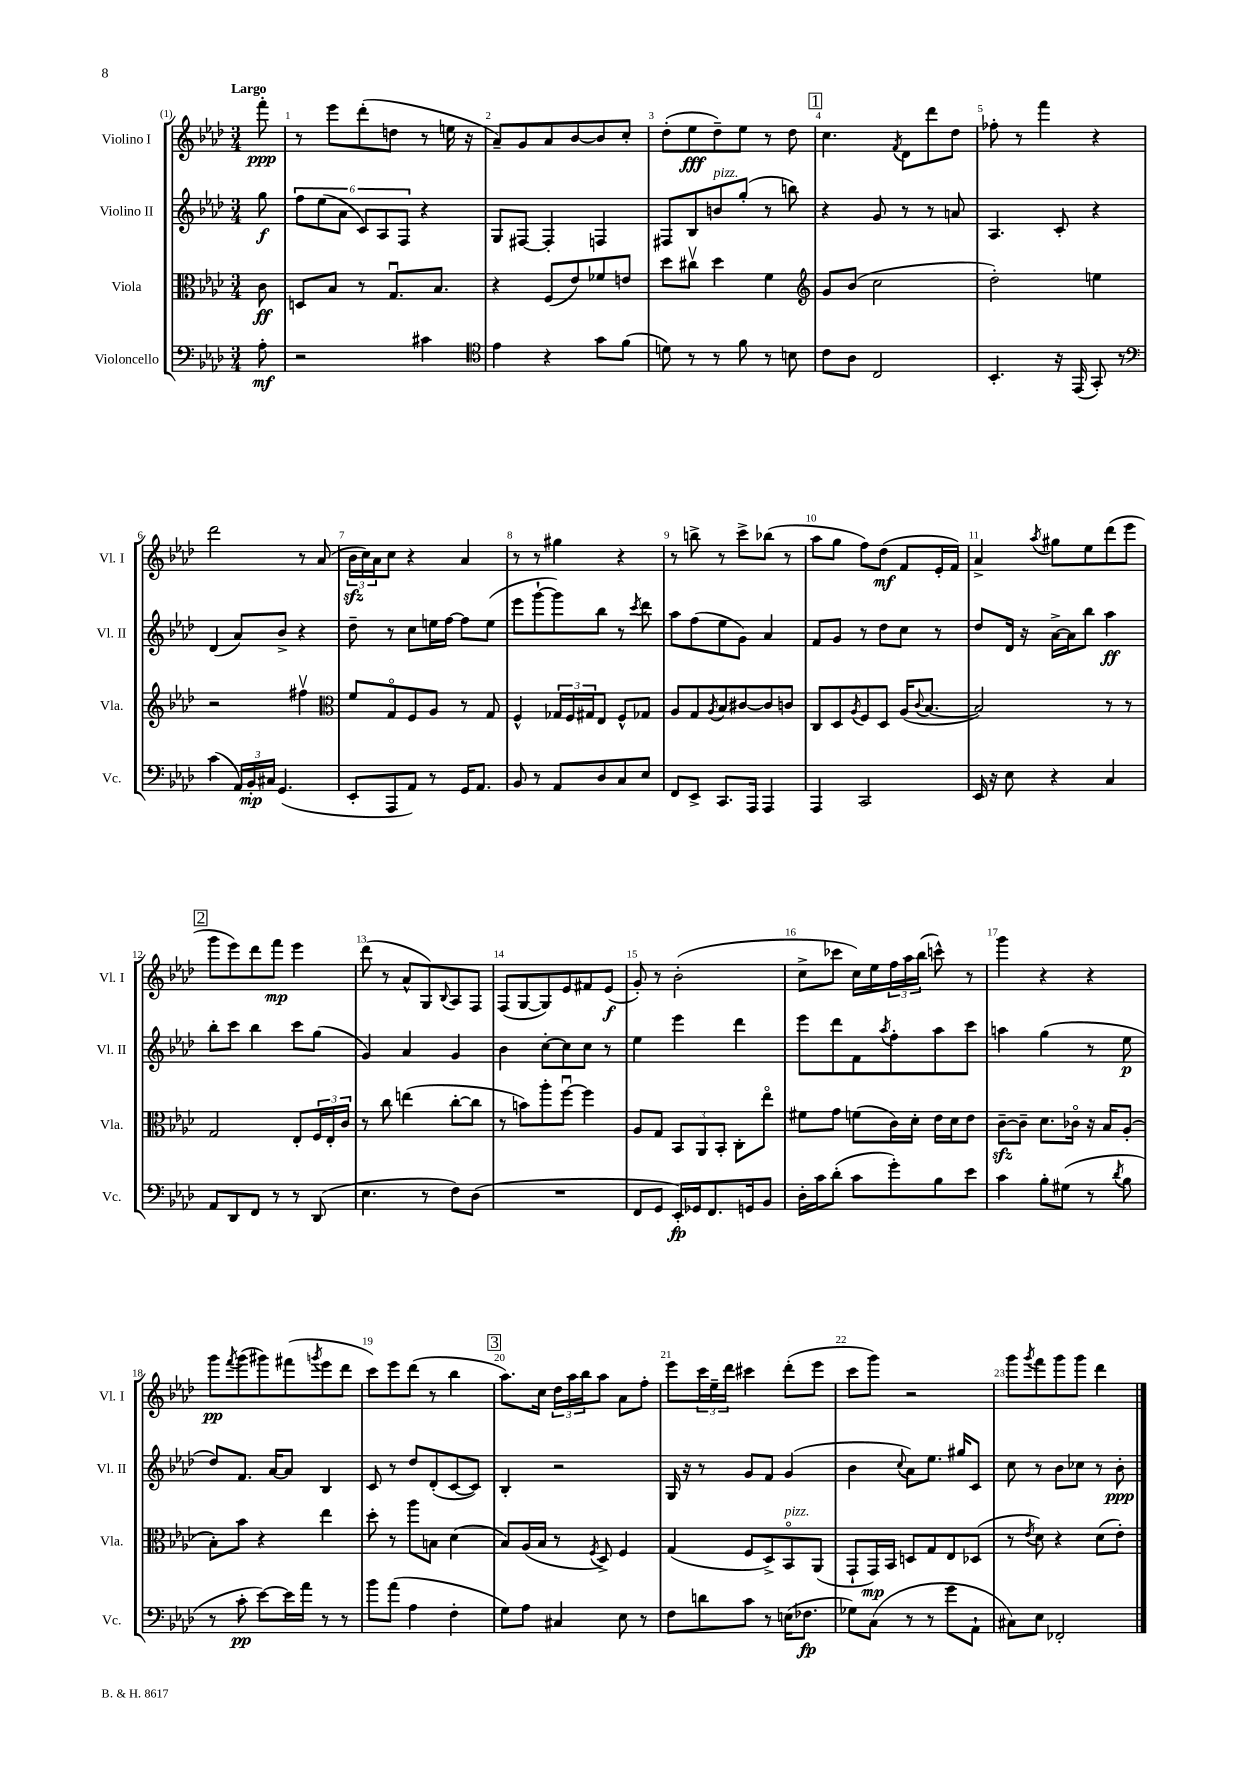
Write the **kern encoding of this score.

**kern	**kern	**kern	**kern
*staff4	*staff3	*staff2	*staff1
*clefF4	*clefC3	*clefG2	*clefG2
*k[b-e-a-d-]	*k[b-e-a-d-]	*k[b-e-a-d-]	*k[b-e-a-d-]
*M3/4	*M3/4	*M3/4	*M3/4
8A-'	8c	8gg	8fff'
=	=	=	=
2r	8D	12ff	8r
.	.	(12ee-	.
.	8B-	.	8eee-
.	.	12a-	.
.	8r	12c)	(8ddd-'
.	.	12A-	.
.	8.Gu	.	8dd
.	.	12F	.
4c#	.	4r	8r
.	8.B-	.	.
.	.	.	16ee
.	.	.	16r
=	=	=	=
*clefC4	*	*	*
4e-	4r	8G	8a-~)
.	.	[8F#	8g
4r	(8F	4F#']	8a-
.	8e-)	.	[8b-
8g	8f-	4F	8b-]
(8f	8e	.	8cc'
=	=	=	=
8d)	8dd-	8F#	(8dd-'
8r	8cc#v	8B-	8ee-
8r	4dd-	8b	8dd-~)
8f	.	(8gg'	8ee-
8r	4f	8r	8r
8B	.	8bb)	8dd-
=	=	=	=
*	*clefG2	*	*
8c	8g	4r	4.cc
8A-	(8b-	.	.
2C	2cc	8g	.
.	.	.	8qf
.	.	8r	8d-
.	.	8r	8ddd-
.	.	8a	8dd-
=	=	=	=
4.BB-'	2dd-')	4.A-	8ff-'
.	.	.	8r
.	.	.	4fff
16r	.	8c'	.
(16EE-	.	.	.
8GG')	4ee	4r	4r
8r	.	.	.
=	=	=	=
*clefF4	*	*	*
(4c	2r	(4d-	2ddd-
24AA-)	.	8a-)	.
24BB-'	.	.	.
24C#	.	.	.
(4.GG	.	8b-^	.
.	4ff#v	4r	8r
.	.	.	(8a-
=	=	=	=
*	*clefC3	*	*
8EE-'	8f	8dd-~	24b-
.	.	.	24cc)
.	.	.	24a-
8AAA-	8Go	8r	8cc
8AA-)	8F	8cc	4r
8r	8A-	16ee	.
.	.	[16ff	.
16GG	8r	8ff]	4a-
8.AA-	.	.	.
.	8G	(8ee	.
=	=	=	=
8BB-	4F^^	8eee-	8r
8r	.	[8ggg`	8r
8AA-	24G-	8ggg])	4gg#
.	24F	.	.
.	24G#	.	.
8D-	8E-	8bb-	.
8C	8F^^	8r	4r
.	.	8qccc	.
8E-	8G-	8ddd-	.
=	=	=	=
8FF	8A-	8aa-	8r
8EE-^	8G	(8ff	8bb^
.	8qA-	.	.
8.CC	8B-	8ee-	8r
.	[8c#	8g)	8ccc^
16AAA-	.	.	.
4AAA-	8c#]	4a-	(8bb-
.	8c	.	8r
=	=	=	=
4AAA-	8C	8f	8aa-
.	8D-	8g	8gg
.	8qA-	.	.
2CC	8F	8r	8ff)
.	8D-	8dd-	(8dd-
.	(16A-	8cc	8f
.	8qqc	.	.
.	[8.B-	.	.
.	.	8r	16e-'
.	.	.	16f)
=	=	=	=
16EE-	2B-])	8dd-	4a-^
16r	.	.	.
8E-	.	16d-	.
.	.	16r	.
.	.	.	8qaa-
4r	.	[16a-^	8gg#
.	.	16a-]	.
.	.	8bb-	8ee-
4C	8r	4aa-	(8ddd-
.	8r	.	8eee-
=	=	=	=
8AA-	2G	8bb-'	8ggg
8DD-	.	8ccc	8eee-)
8FF	.	4bb-	8ddd-
8r	.	.	8fff
8r	8E-'	8ccc	4eee-
(8DD-	24F	(8gg	.
.	24E-'	.	.
.	24c	.	.
=	=	=	=
4.E-	8r	4g)	(8ddd-
.	8cc	.	8r
.	(4ee	4a-	8a-^^
8r	.	.	8G)
.	.	.	8qqB-
8F)	[8cc'	4g	8A-
(8D-	8cc]	.	8F
=	=	=	=
2.r	8r	4b-	(8F
.	8b)	.	[8G
.	8aa-'	[8cc'	8G])
.	[8ffu	8cc]	8e-
.	4ff]	8cc	8f#
.	.	8r	(8e-
=	=	=	=
8FF	8A-	4ee-	8g')
8GG	8G	.	8r
16EE-')	12BB-	4eee-	(2b-'
16GG-	.	.	.
.	12AA-	.	.
8.FF	.	.	.
.	12BB-'	.	.
.	8C'	4ddd-	.
16GG	.	.	.
8BB-	8ee-o	.	.
=	=	=	=
16D-'	8f#	8eee-	8cc^
16c	.	.	.
(8d-'	8g	8ddd-	8ccc-
8c	(8f	8f	16cc)
.	.	.	16ee-
.	.	8qaa-	.
8g')	16c)	8ff'	24ff
.	.	.	24aa-
.	16d-'	.	.
.	.	.	(24bb-
8B-	16e-	8aa-	8ccc^^)
.	16d-	.	.
8e-	8e-	8ccc	8r
=	=	=	=
4c	[8c~	4aa	4ggg
.	8c~]	.	.
8B-'	8.d-	(4gg	4r
(8G#	.	.	.
.	16c-o	.	.
8r	16r	8r	4r
.	16B-	.	.
8qd-	.	.	.
8B-	(8A-'	8ee-	.
=	=	=	=
8r	8B-')	8dd-)	8ggg
.	.	.	8qfff
8c'	8b-	8.f	(8ggg
[8e-)	4r	.	8ggg#)
.	.	[16a-	.
16e-]	.	8a-]	(8fff#
16a-	.	.	.
.	.	.	8qggg
8r	4ee-	4B-	8eee-
8r	.	.	8ddd-
=	=	=	=
8b-	8dd-'	8c	8ccc)
(8a-	8r	8r	8eee-
4A-	8aa-	8dd-	(8ddd-
.	8B	(8d-'	8r
4F'	(4d-	[8c	4bb-
.	.	8c])	.
=	=	=	=
8G)	8B-)	4B-'	8.aa-)
8A-	(16A-	.	.
.	16B-	.	16cc
4C#	8r	2r	24dd-
.	.	.	24aa-
.	.	.	24bb-
.	8qF	.	.
.	8D-^)	.	8aa-
8E-	4F	.	8a-
8r	.	.	8ff'
=	=	=	=
8F	(4G	16G	8eee-
.	.	16r	.
8d	.	8r	24ccc
.	.	.	24ee-~
.	.	.	24ddd-
8c	8F	8g	4ccc#
8r	8D-^)	8f	.
(16E	8BB-o	(4g	(8ddd-'
8.F-	.	.	.
.	(8AA-	.	8eee-
=	=	=	=
8G-)	8GG`	4b-	8ccc
(8C	16GG)	.	8ggg)
.	16BB-	.	.
.	.	8qqcc	.
8r	8D	8a-)	2r
8r	8G	8.ee-	.
8g	8E-	.	.
.	.	16gg#	.
8AA-`	(8D-	8c	.
=	=	=	=
8C#)	8r	8cc	8ggg
.	8qe-	.	8qggg
8E-	8d-)	8r	8fff
2FF-'	4r	8b-	8ggg
.	.	8cc-	8ggg
.	(8d-	8r	4ddd-
.	8e-')	8b-'	.
==	==	==	==
*-	*-	*-	*-
